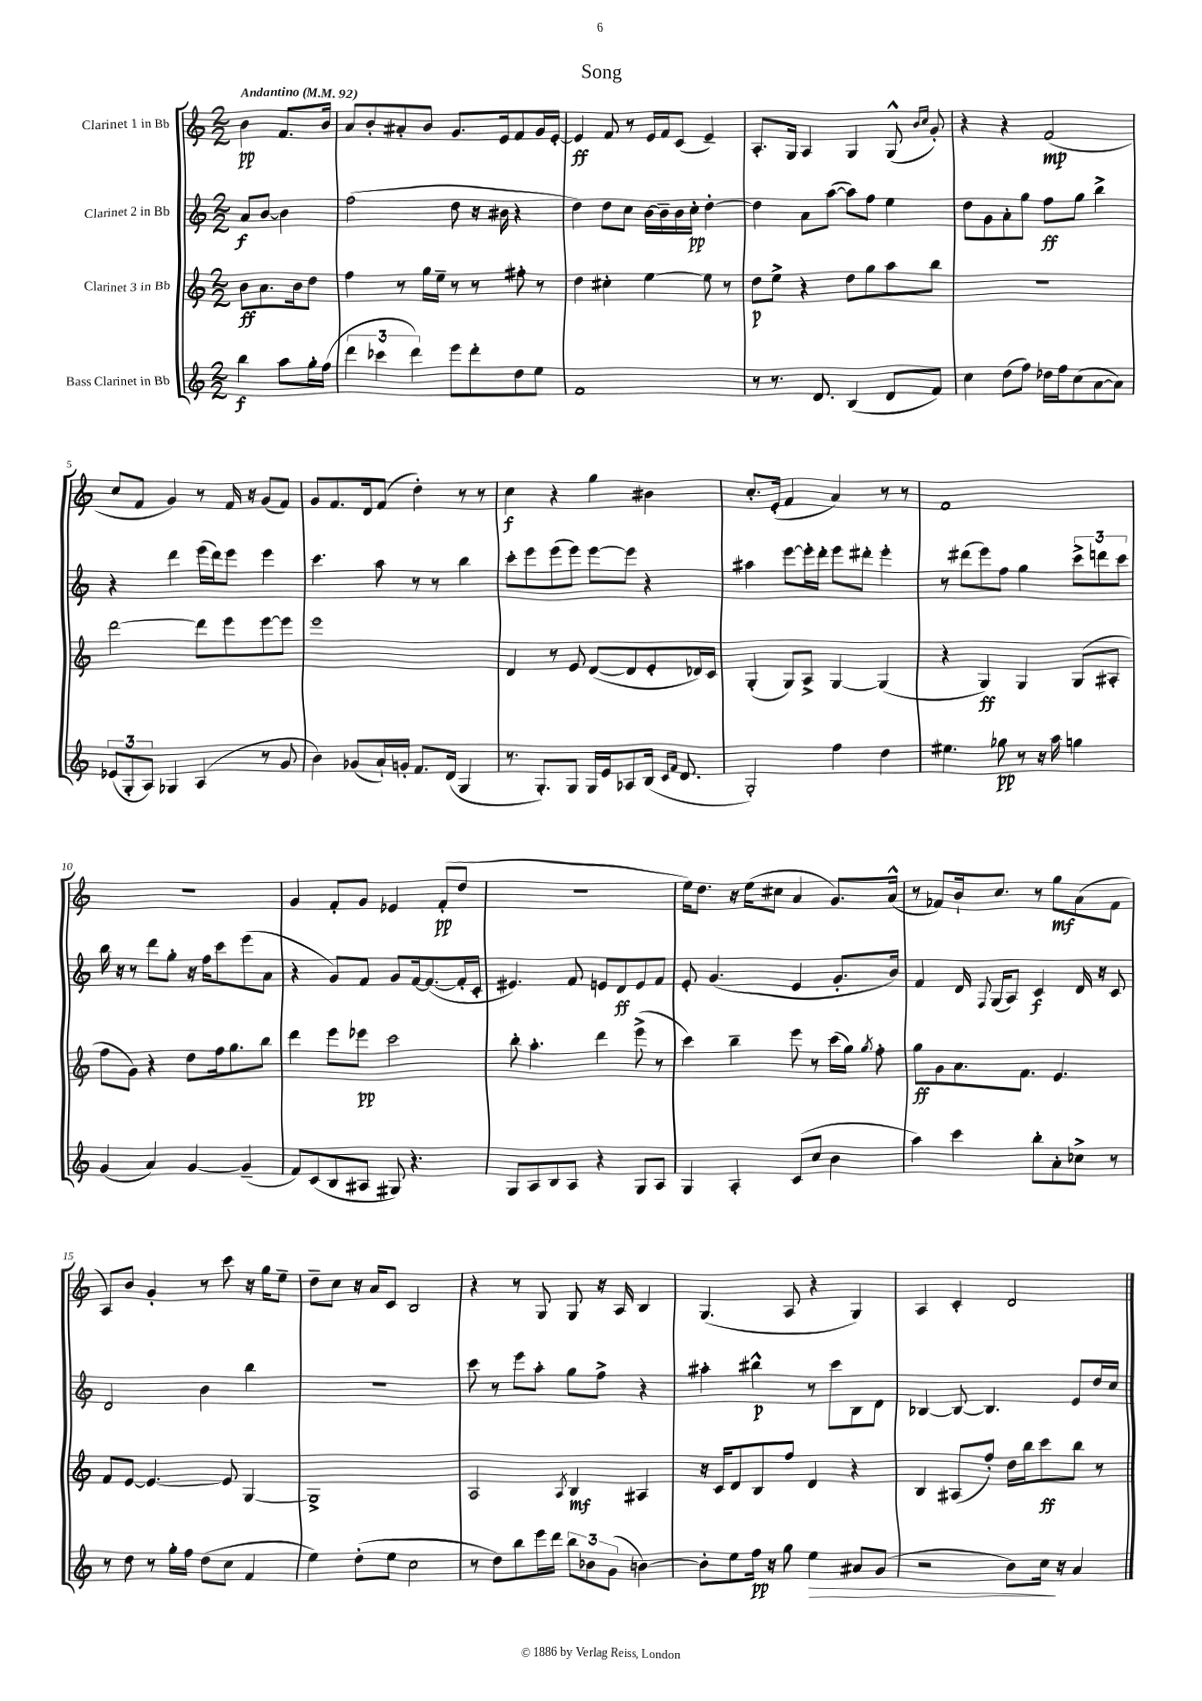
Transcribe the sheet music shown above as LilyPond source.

\header { title = "Song" }
<<
\new StaffGroup <<
\new Staff = "s0" \with { instrumentName = "Clarinet 1 in Bb" } {
    \clef treble \key c \major \numericTimeSignature \time 2/2 \partial 2 \tempo "Andantino" 4 = 92
    \autoBeamOff b'4\pp f'8.[ b'16] |
    a'8[ b'8-. ais'8-. b'8] g'8.[ e'16 f'8 g'16 e'16]~-. |
    e'4\ff f'8 r8 e'16[ f'16 c'8]( e'4--) |
    a8.[-. g16] a4 g4 g8-^( \grace { b'16[ c''16] } g'8-.) |
    r4 r4 f'2\mp( |
    c''8[ f'8] g'4) r8 f'16 r16 g'8[( f'8]) |
    g'8[ f'8. d'16 f'8]( d''4-.) r8 r8 |
    c''4\f r4 g''4 bis'4 |
    c''8.[-. e'16]-.( f'4 a'4) r8 r8 |
    f'1 |
    R1 |
    g'4 f'8[-. g'8] ees'4 f'8[-.\pp( d''8] |
    R1 |
    e''16[) d''8.] r16 e''16[( cis''8] a'4 g'8.[) a'16]-^( |
    r8 fes'8[) b'16-! c''8.] r8 g''8[\mf a'8( fes'8] |
    a8[) b'8] g'4-. r8 c'''8 r16 g''16[ e''8]-- |
    d''8[-- c''8] r16 a'16[ c'8] b2 |
    r4 r8 g8 g8 r16 a16 b4 |
    g4.( a8 r4 g4) |
    a4 c'4-. d'2 \bar "|." |
}
\new Staff = "s1" \with { instrumentName = "Clarinet 2 in Bb" } {
    \clef treble \key c \major \numericTimeSignature \time 2/2 \partial 2
    \autoBeamOff a'8[\f b'8]~ b'4 |
    f''2( d''8 r16 bis'16 r4 |
    d''4) d''8[ c''8] b'16[~ b'16-- b'16 c''16]-.\pp d''4~-. |
    d''4 a'8[ a''8]~( a''8[) f''8] e''4 |
    d''8[ g'8 a'8-. g''8] f''8[\ff g''8] b''4-> |
    r4 d'''4 e'''16[( d'''16) e'''8] e'''4 |
    c'''4. a''8 r8 r8 b''4 |
    c'''8[-. e'''8 e'''8( e'''8]) e'''8[~ e'''8] r4 |
    ais''4 e'''8[~ e'''16-. d'''16]-. e'''8[ dis'''8]-. e'''4-. |
    r8 dis'''8[( e'''8) f''8] g''4 \tuplet 3/2 { c'''8[-> d'''8 c'''8] } |
    b''16 r16 r8 d'''8[ g''8]-. r16 f''16[ c'''8 e'''8( a'8] |
    r4 g'8[) f'8] g'8[ f'16~ f'8.~( f'16-. c'16]-. |
    eis'4.) f'8 e'8[ d'8\ff e'8 f'8] |
    e'8-. g'4.( e'4 g'8.[-. b'16]) |
    f'4 d'16 \appoggiatura { f8 } g16[( a8]) c'4\f d'16 r16 c'8 |
    d'2 b'4 b''4 |
    R1 |
    c'''8 r8 e'''8[ a''8]-. g''8[ f''8]-> r4 |
    ais''4-. bis''4-^\p r8 c'''8[ b8 d'8] |
    bes4~ bes8~ bes4. e'8[ d''16 c''16] \bar "|." |
}
\new Staff = "s2" \with { instrumentName = "Clarinet 3 in Bb" } {
    \clef treble \key c \major \numericTimeSignature \time 2/2 \partial 2
    \autoBeamOff b'8[\ff a'8. b'16 d''8] |
    f''4 r8 g''16[ e''16]-- r8 r8 fis''8-. r8 |
    d''4 cis''4-. e''4~ e''8 r8 |
    d''8[\p e''8]-> r4 d''8[ g''8 a''8 b''8] |
    r1 |
    d'''2~ d'''8[ e'''8 e'''8~ e'''8] |
    e'''1 |
    d'4 r8 e'8 d'8[~( d'8 e'8-. des'16) c'16] |
    g4-.( g8[) a8]-> g4~ g4( |
    r4 g4\ff) g4 g8[( ais8]-. |
    f''8[ g'8]) r4 d''8[ f''16 g''8. b''8] |
    d'''4 e'''8[ ees'''8]\pp c'''2 |
    b''8-. a''4.-. d'''4 e'''8->( r8 |
    c'''4) b''4-- e'''8 r8 c'''16[( g''16]) \acciaccatura { g''8 } f''8-. |
    g''8[\ff g'8 a'8. f'8.] e'4. |
    f'8[ e'8]~ e'4.~ e'8 g4~ |
    g1-> |
    a2 \acciaccatura { a8 } b4\mf ais4 |
    r16 c'16[ d'8 b8 f''8] d'4 r4 |
    b4 ais8[( f''8]-.) d''16[ b''16 c'''8\ff b''8] r8 \bar "|." |
}
\new Staff = "s3" \with { instrumentName = "Bass Clarinet in Bb" } {
    \clef treble \key c \major \numericTimeSignature \time 2/2 \partial 2
    \autoBeamOff b''4\f a''8[ g''16-. f''16]( |
    \tuplet 3/2 { d'''4 ces'''4 d'''4) } e'''8[ d'''8-. d''8 e''8] |
    f'1 |
    r8 r8. d'8. b4( d'8[ f'8]) |
    c''4 d''8[( f''8]) des''16[ f''16 c''8( a'8~ a'8]) |
    \tuplet 3/2 { ees'8[( g8-. a8]) } ges4 a4( r8 g'8 |
    b'4) ges'8[( a'16-!) g'16]-. f'8.[ d'16]( g4 |
    r8. g8.[-.) g8] g16[ e'16 aes8 b16]( \grace { c'16[ f'16] } d'8. |
    g2-.) f''4 d''4 |
    eis''4. ges''8\pp r8 r16 a''16 g''4 |
    g'4( a'4) g'4~ g'4--( |
    f'8[) c'8( b8 ais8] gis8) r4. |
    g8[ a8 b8 a8] r4 g8[ a8] |
    g4 a4-. c'8[( c''8] b'4 |
    a''4) c'''4 b''8[-. a'8-. ces''8]-> r8 |
    r8 d''8 r8 g''16[-. f''16] d''8[( c''8] f'4 |
    e''4) d''8[-.( e''8] c''2 |
    r8 d''8[) b''8 e'''16 d'''16] \tuplet 3/2 { b''8[ bes'8 g'8]( } b'4~) |
    b'8[-. e''8 f''16]\pp r16 g''8 e''4\> ais'8[ g'8]( |
    r2 b'8[) c''16]\! r16 a'4 \bar "|." |
}
>>
>>
